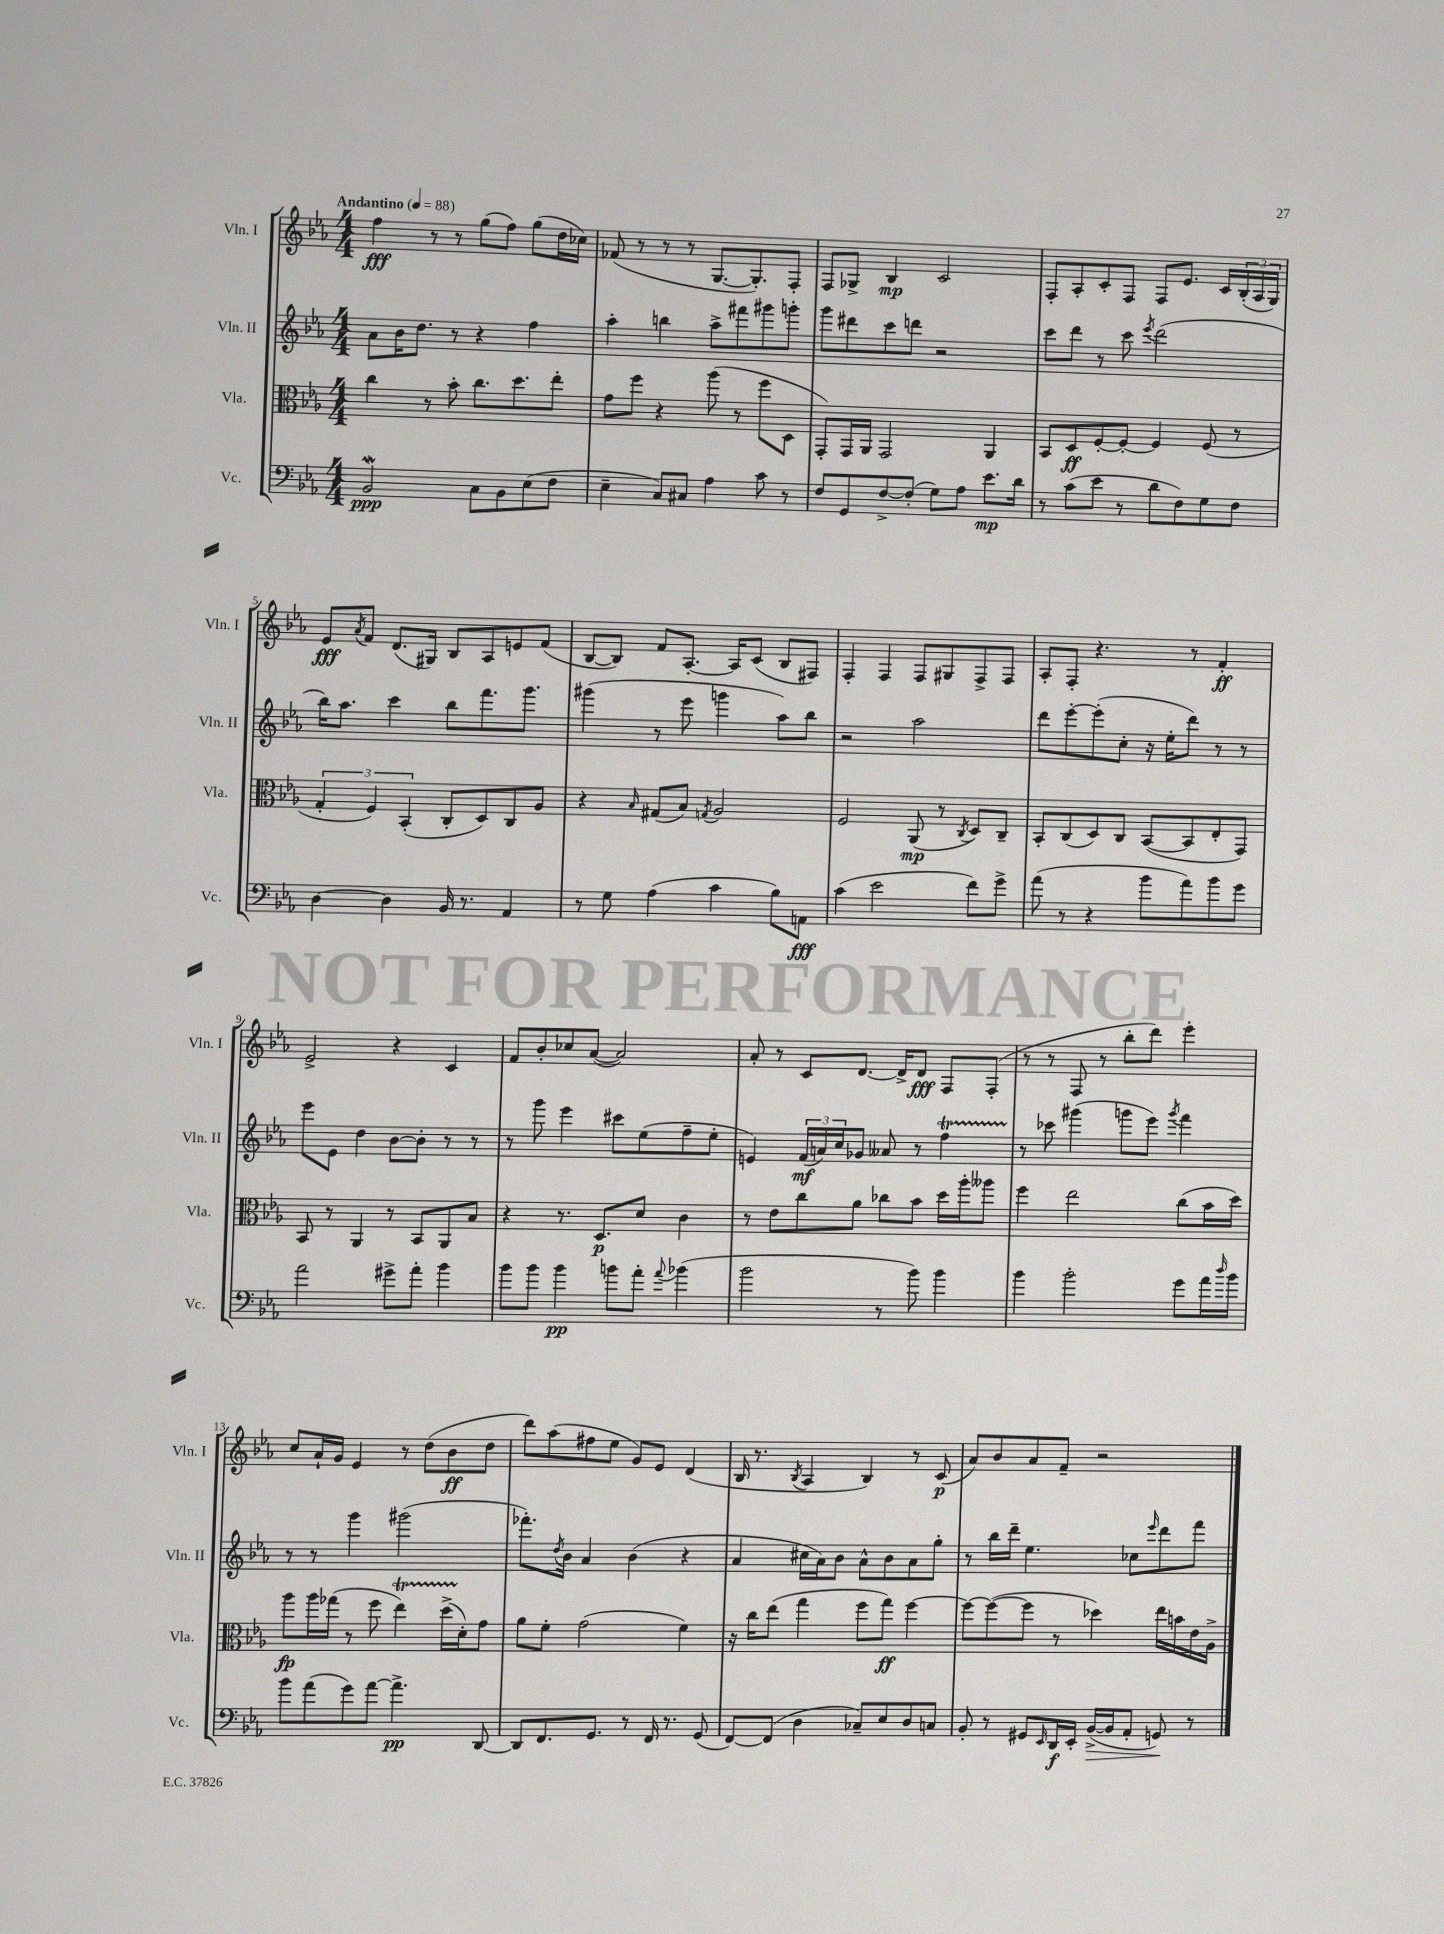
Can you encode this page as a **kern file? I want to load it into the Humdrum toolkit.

**kern	**dynam	**kern	**dynam	**kern	**dynam	**kern	**dynam
*part4	*part4	*part3	*part3	*part2	*part2	*part1	*part1
*staff4	*staff4	*staff3	*staff3	*staff2	*staff2	*staff1	*staff1
*I"Vc.	*	*I"Vla.	*	*I"Vln. II	*	*I"Vln. I	*
*I'Vc.	*	*I'Vla.	*	*I'Vln. II	*	*I'Vln. I	*
*clefF4	*	*clefC3	*	*clefG2	*	*clefG2	*
*k[b-e-a-]	*	*k[b-e-a-]	*	*k[b-e-a-]	*	*k[b-e-a-]	*
*M4/4	*	*M4/4	*	*M4/4	*	*M4/4	*
*MM88	*	*MM88	*	*MM88	*	*MM88	*
=1	=1	=1	=1	=1	=1	=1	=1
!	!	!	!	!	!	!LO:TX:a:B:t=Andantino	!
2BB-W/	ppp	4cc\	.	8a-\L	.	4ff\	fff
.	.	.	.	16b-\K	.	.	.
.	.	.	.	8.dd\J	.	.	.
.	.	8r	.	.	.	8r	.
.	.	8b-'\	.	8r	.	8r	.
8C\L	.	8.cc\L	.	4r	.	(8gg\L	.
8BB-\	.	.	.	.	.	8ff\J)	.
.	.	8.dd\	.	.	.	.	.
(8E-\	.	.	.	4ff\	.	(8gg\L	.
8F\J	.	8ee-'\J	.	.	.	16dd\L	.
.	.	.	.	.	.	16cc-X\JJ)	.
=2	=2	=2	=2	=2	=2	=2	=2
4E-~\	.	8g\L	.	4aa-'\	.	(8f-X/	.
.	.	8ff\J	.	.	.	8r	.
8C/L)	.	4r	.	4bbn\	.	8r	.
8C#X/J	.	.	.	.	.	8r	.
4A-\	.	(8aa-\	.	8aa-^\L	.	[8.G/L	.
.	.	8r	.	8fff#X\	.	.	.
.	.	.	.	.	.	8.G'/])	.
8c\	.	8ff\L	.	8ggg#X\	.	.	.
8r	.	8D\J	.	8gggn'\J	.	8F'/J	.
=3	=3	=3	=3	=3	=3	=3	=3
8F/L	.	8GG'/L)	.	8ggg\L	.	8F/L	.
8GG/	.	16GG/L	.	8ddd#X\	.	8G-X^/J	.
.	.	16AA-/JJ	.	.	.	.	.
[8F^/	.	2GG/	.	8ccc\	.	4B-/	mp
(8F'/J]	.	.	.	8dddn\J	.	.	.
8G\L)	.	.	.	2r	.	2c/	.
8A-\J	.	.	.	.	.	.	.
8.e-\L	mp	4AA-/	.	.	.	.	.
16d\Jk	.	.	.	.	.	.	.
=4	=4	=4	=4	=4	=4	=4	=4
8r	.	8BB-/L	.	8ccc\L	.	8F'/L	.
(8c\L	.	8D/	ff	8ddd\J	.	8A-'/	.
8e-\J	.	[8F'/	.	8r	.	8c'/	.
8r	.	8F'/J_	.	8ccc\	.	8F/J	.
.	.	.	.	8qeee-/	.	.	.
8d\L	.	4F/]	.	(2ddd\	.	8F/L	.
8F\)	.	.	.	.	.	8.e-/J	.
8G\	.	(8F/	.	.	.	.	.
.	.	.	.	.	.	16c/LL	.
8F\J	.	8r	.	.	.	(24B-'/	.
.	.	.	.	.	.	24A-/	.
.	.	.	.	.	.	24G/JJ)	.
!!LO:LB:g=z
=5	=5	=5	=5	=5	=5	=5	=5
[4D\	.	6G'/	.	16bb-\KL)	.	8e-/L	fff
.	.	.	.	8.aa-\J	.	.	.
.	.	.	.	.	.	8qa-/	.
.	.	.	.	.	.	8f/J	.
.	.	6F/)	.	.	.	.	.
4D\]	.	.	.	4ccc\	.	(8.d/L	.
.	.	(6BB-'/	.	.	.	.	.
.	.	.	.	.	.	16G#X/Jk)	.
16BB-/	.	8C'/L	.	8bb-\L	.	8B-/L	.
8.r	.	.	.	.	.	.	.
.	.	8D/)	.	8.fff\	.	8A-/	.
4AA-/	.	8C/	.	.	.	8en/	.
.	.	.	.	8.ggg\J	.	.	.
.	.	8A-/J	.	.	.	(8f/J	.
=6	=6	=6	=6	=6	=6	=6	=6
8r	.	4r	.	(4ggg#X\	.	[8B-/L	.
8G\	.	.	.	.	.	8B-/J])	.
.	.	16qqB-/	.	.	.	.	.
(4A-\	.	(8G#X/L	.	8r	.	8f/L	.
.	.	8B-/J)	.	8eee-\	.	[8.A-'/J	.
.	.	8qGn/	.	.	.	.	.
4c\	.	2A-/	.	4gggn\	.	.	.
.	.	.	.	.	.	16A-/KL]	.
.	.	.	.	.	.	(8c/J	.
8B-\L)	.	.	.	8aa-\L)	.	8B-/L	.
8AAn\J	fff	.	.	8bb-\J	.	8F#X/J)	.
=7	=7	=7	=7	=7	=7	=7	=7
(4c\	.	2F/	.	2r	.	4F'/	.
2e-\	.	.	.	.	.	4F/	.
.	.	(8AA-/	mp	2aa-\	.	8F/L	.
.	.	8r	.	.	.	8G#X/	.
.	.	8qC/	.	.	.	.	.
8f\L)	.	8D/L)	.	.	.	8F^/	.
8g^\J	.	8C~/J	.	.	.	8F/J	.
=8	=8	=8	=8	=8	=8	=8	=8
(8a-\	.	8BB-'/L	.	8ddd\L	.	8A-'/L	.
8r	.	(8C/	.	[8eee-'\	.	8F'/J	.
4r	.	8D/)	.	(8eee-'\]	.	4.r	.
.	.	8C/J	.	8cc'\J	.	.	.
8b-\L	.	([8BB-/L	.	16r	.	.	.
.	.	.	.	16ee-'\KL	.	.	.
8a-\)	.	8BB-/]	.	8ddd\J)	.	8r	.
8b-\	.	8E-'/	.	8r	.	4f'/	ff
8g\J	.	8GG/J)	.	8r	.	.	.
!!LO:LB:g=z
=9	=9	=9	=9	=9	=9	=9	=9
2a-\	.	8BB-/	.	8eee-\L	.	2e-^/	.
.	.	8r	.	8e-\J	.	.	.
.	.	4AA-/	.	4dd\	.	.	.
8g#X^\L	.	8r	.	[8b-\L	.	4r	.
8a-'\J	.	8BB-/L	.	8b-'\J]	.	.	.
4b-\	.	8AA-/	.	8r	.	4c/	.
.	.	8B-/J	.	8r	.	.	.
=10	=10	=10	=10	=10	=10	=10	=10
8b-\L	.	4r	.	8r	.	8f/L	.
8b-\J	.	.	.	8ggg\	.	8b-'/	.
4b-\	pp	8.r	.	4eee-\	.	8cc-X/	.
.	.	.	.	.	.	([8a-/J	.
.	.	8.D/L	p	.	.	.	.
8bn\L	.	.	.	8ccc#X\L	.	2a-/])	.
8a-'\J	.	8d/J	.	(8ee-\	.	.	.
8qqa-/	.	.	.	.	.	.	.
(4b-X\	.	4c\	.	8ff~\	.	.	.
.	.	.	.	8ee-'\J	.	.	.
=11	=11	=11	=11	=11	=11	=11	=11
2b-\	.	8r	.	4en/)	.	8a-'/	.
.	.	8e-\L	.	.	.	8r	.
.	.	8cc\	.	(24f/LL	mf	8c/L	.
.	.	.	.	24an/)	.	.	.
.	.	.	.	24cc/J	.	.	.
.	.	8a-\J	.	8g-X/J	.	[8.d/J	.
8r	.	8cc-X\L	.	8a--X/	.	.	.
.	.	.	.	.	.	16d^/KL]	.
8b-\)	.	8b-\J	.	8r	.	8d/J	fff
4b-\	.	16dd\LL	.	4ffT\	.	8F/L	.
.	.	16aa-'\J	.	.	.	.	.
.	.	8aa--X\J	.	.	.	(8F'/J	.
=12	=12	=12	=12	=12	=12	=12	=12
4b-\	.	4ff\	.	8r	.	8r	.
.	.	.	.	8ccc-X\	.	8r	.
2b-'\	.	2ee-\	.	(4ggg#X\	.	8F/	.
.	.	.	.	.	.	8r	.
.	.	.	.	8gggn\L	.	8bb-'\L	.
.	.	.	.	8eee-\J)	.	8ddd\J)	.
.	.	.	.	8qggg/	.	.	.
8g\L	.	(8cc\L	.	4fff\	.	4eee-'\	.
16a-\L	.	16b-\L	.	.	.	.	.
16qqdd/	.	.	.	.	.	.	.
16b-\JJ	.	16dd\JJ)	.	.	.	.	.
!!LO:LB:g=z
=13	=13	=13	=13	=13	=13	=13	=13
8b-\L	.	8aa-\L	fp	8r	.	8cc/L	.
(8a-\	.	16aa-\L	.	8r	.	16a-`/L	.
.	.	(16gg-X\JJ	.	.	.	16g/JJ	.
8g\)	.	8r	.	4ggg\	.	4e-/	.
[8a-\J	.	8ff\	.	.	.	.	.
4.a-^\]	pp	4ee-T\)	.	(2ggg#X\	.	8r	.
.	.	.	.	.	.	(8dd\L	.
.	.	(16ddTTT^\LL	.	.	.	8b-\	ff
.	.	16d'\J)	.	.	.	.	.
[8DD/	.	8g\J	.	.	.	8dd\J	.
=14	=14	=14	=14	=14	=14	=14	=14
8DD/L]	.	8a-\L	.	8.fff-X'\L)	.	8ddd\L)	.
8.FF/	.	8f'\J	.	.	.	(8aa-\	.
.	.	.	.	8qdd/	.	.	.
.	.	.	.	16b-\Jk	.	.	.
.	.	(2g\	.	4a-/	.	8ff#X\	.
8.GG/J	.	.	.	.	.	.	.
.	.	.	.	.	.	8ee-\J	.
8r	.	.	.	(4b-\	.	8g/L)	.
16FF/	.	.	.	.	.	8e-/J	.
8.r	.	.	.	.	.	.	.
.	.	4f\)	.	4r	.	(4d/	.
(8GG/	.	.	.	.	.	.	.
=15	=15	=15	=15	=15	=15	=15	=15
[8FF/L)	.	16r	.	4a-/	.	16B-/	.
.	.	16cc\KL	.	.	.	8.r	.
(8FF/J]	.	(8ee-\J	.	.	.	.	.
.	.	.	.	.	.	8qB-/	.
4D\	.	4gg\	.	16cc#X\LL	.	4A-/	.
.	.	.	.	16a-\J)	.	.	.
.	.	.	.	8b-\J	.	.	.
8C-X~/L)	.	8ff\L	.	8a-^^\L	.	4B-/)	.
8E-/	.	8gg\J)	ff	8b-\	.	.	.
8D/	.	[4ff\	.	8a-\	.	8r	.
8Cn/J	.	.	.	8gg'\J	.	(8c/	p
=16	=16	=16	=16	=16	=16	=16	=16
8BB-'/	.	8ff\L_	.	8r	.	8a-/L)	.
8r	.	(8ff\_	.	16bb-\LL	.	8b-/	.
.	.	.	.	16ddd~\JJ	.	.	.
8GG#X/L	.	8ff\J]	.	4.ee-\	.	8a-/	.
16qqEE-/	.	.	.	.	.	.	.
16DD/L	f	8r	.	.	.	8f~/J	.
16EE-'/JJ	.	.	.	.	.	.	.
!	!LO:HP:b	!	!	!	!	!	!
([16BB-^/LL	>	4dd-X\)	.	.	.	2r	.
16BB-/J]	.	.	.	.	.	.	.
8AA-'/J	.	.	.	8cc-X\L	.	.	.
.	.	.	.	16qqeee-/	.	.	.
8GGn/)	.	16ee-\LL	.	8ddd\	.	.	.
.	.	16bn\	.	.	.	.	.
8r	]	16e-\	.	8fff\J	.	.	.
.	.	16A-^\JJ	.	.	.	.	.
==	==	==	==	==	==	==	==
*-	*-	*-	*-	*-	*-	*-	*-
